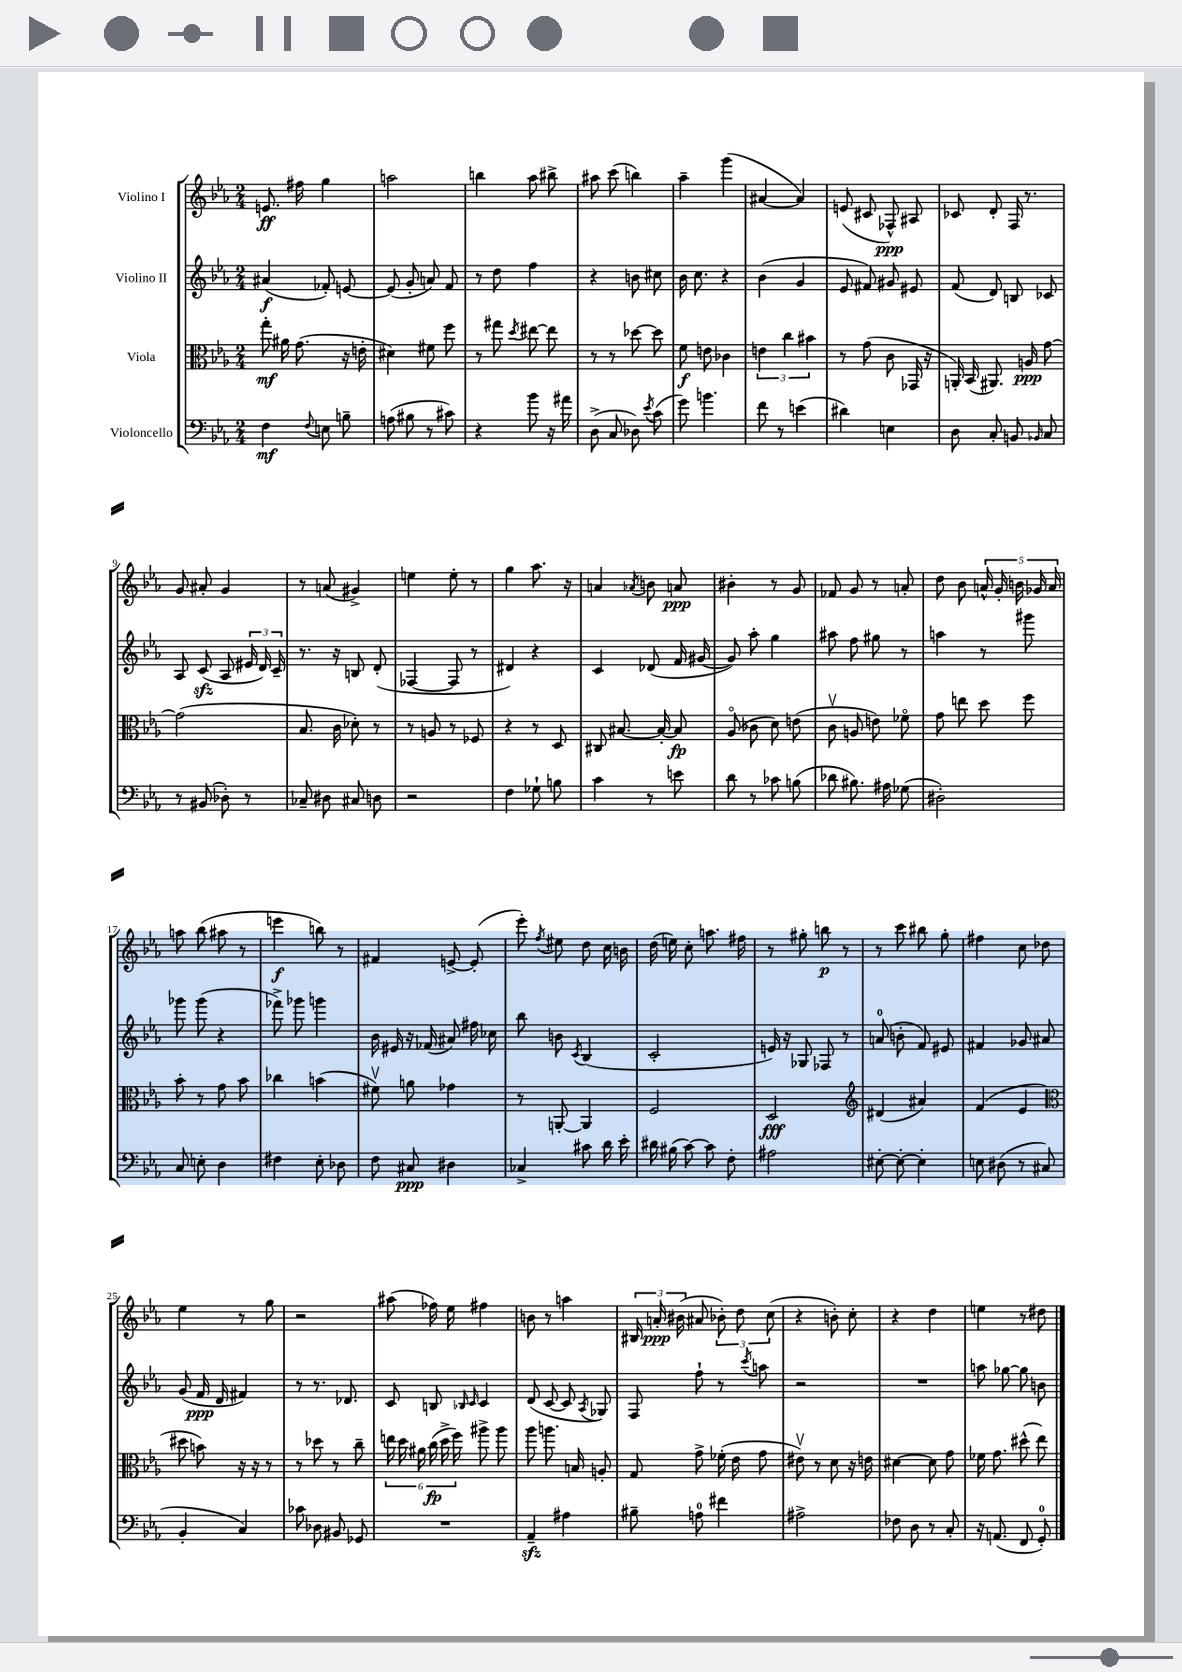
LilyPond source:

<<
\new StaffGroup <<
\new Staff = "s0" \with { instrumentName = "Violino I" } {
    \clef treble \key ees \major \numericTimeSignature \time 2/4
    \autoBeamOff e'8.\ff fis''16 g''4 |
    a''2 |
    b''4 aes''8 bis''8-> |
    ais''8 c'''8( b''4) |
    aes''4-- g'''4( |
    ais'4~ ais'4) |
    e'8( cis'8 fes8-^\ppp) ais8 |
    ces'8 d'8-. f16 r8. |
    g'8 ais'8-. g'4 |
    r8 a'8( gis'4->) |
    e''4 e''8-. r8 |
    g''4 aes''8. r16 |
    a'4 \acciaccatura { aes'8 } b'8 a'8\ppp |
    bis'4-. r8 g'8 |
    fes'8 g'8 r8 a'8-. |
    d''8 bes'8 \tuplet 5/4 { a'16-^ g'16-. b'16 ges'16 a'16 } |
    a''8 bes''8( ais''8 r8 |
    e'''4\f b''8) r8 |
    fis'4 e'8~-> e'8-.( |
    ees'''8-.) \acciaccatura { f''8 } eis''8 d''8 c''16 b'16 |
    d''16( e''16) c''8-. a''8. fis''16 |
    r8 gis''8-. b''8\p r8 |
    r8 c'''8 bis''8 g''8-. |
    fis''4 c''8 des''8 |
    ees''4 r8 g''8 |
    r2 |
    ais''8( fes''16) ees''16 fis''4 |
    b'8 r8 a''4 |
    \tuplet 3/2 { bis16 a'16-.\ppp bis'16( } ais'8 \tuplet 3/2 { bes'8-.) d''8 c''8( } |
    r4 b'8-.) c''8-. |
    r4 d''4 |
    e''4 r8 dis''8 \bar "|." |
}
\new Staff = "s1" \with { instrumentName = "Violino II" } {
    \clef treble \key ees \major \numericTimeSignature \time 2/4
    \autoBeamOff ais'4\f( fes'8-.) e'8~ |
    e'8( g'8-. a'8) f'8 |
    r8 d''8 f''4 |
    r4 b'8 cis''8 |
    bes'16 c''8. r4 |
    bes'4( g'4 |
    ees'8 fis'8) gis'8 eis'8 |
    f'8( d'8) b8 ces'8 |
    aes8 c'8\sfz( aes8 \tuplet 3/2 { eis'16 d'16) c'16-- } |
    r8. r16 b8 d'8-.( |
    fes4~ fes8 r8 |
    dis'4) r4 |
    c'4 des'8( f'16 gis'16~ |
    gis'8) aes''8-. g''4 |
    ais''8 f''8 gis''8 r8 |
    a''4 r8 gis'''8 |
    ges'''8 ges'''8( r4 |
    fes'''8->) ges'''8 g'''4 |
    bes'16 eis'16 r16 fes'16( ais'8) fis''16 ces''16 |
    bes''8 b'8 \acciaccatura { c'8 } bes4( |
    c'2-. |
    e'16) r16 ges8 fes8 r8 |
    a'8-0( b'8-. f'8) eis'8 |
    fis'4 ges'8 ais'8 |
    g'8( f'16\ppp d'16 fis'4) |
    r8 r8. des'8. |
    c'8 b8 \grace { bes16 c'16 } c'4 |
    d'8( c'8~ c'8 \acciaccatura { aes8 } ges8) |
    f8 f''8-! r8 \acciaccatura { c'''8 } a''8 |
    r2 |
    R2 |
    a''8 ges''8~ ges''8 b'8 \bar "|." |
}
\new Staff = "s2" \with { instrumentName = "Viola" } {
    \clef alto \key ees \major \numericTimeSignature \time 2/4
    \autoBeamOff g''8-.\mf ais'16 g'8.( r16 e'16-. |
    dis'4) fis'8 f''8 |
    r8 gis''8 \acciaccatura { d''8 } eis''8~ eis''8 |
    r8 r8 des''8~ des''8 |
    f'8\f e'8 ces'4 |
    \tuplet 3/2 { e'4 c''4 bis'4 } |
    r8 g'8( c'8 ges,16 r16 |
    a,16-.) bes,16( ais,8.) a16\ppp g'8~ |
    g'2( |
    bes8. c'16 des'8-.) r8 |
    r8 a8 r8 fes8 |
    r4 r8 d8 |
    cis8 bis8.~ bis16~-. bis8\fp |
    aes8\flageolet( ces'8 d'8) e'8( |
    c'8\upbow a8 e'8) fes'8\flageolet |
    g'8 e''8 d''8 f''8 |
    bes'8-. r8 g'8 bes'8 |
    ces''4 b'4( |
    fis'8\upbow) a'8 ges'4 |
    r8 a,8~-. a,4 |
    f2 |
    d2\fff |
    \clef treble dis'4( ais'4) |
    f'4( ees'4 |
    \clef alto dis''8 b'8) r16 r16 r8 |
    r8 des''8 r8 c''8-- |
    \tuplet 6/4 { e''16 d''16 ais'16 c''16\fp( d''16-> f''16) } ais''8-> ais''8 |
    aes''8 a''8. b16 a8-. |
    g8 g'8-> fes'16-.( ees'16 g'8 |
    eis'8\upbow) r8 d'8 r16 e'16 |
    dis'4~ dis'8 g'8 |
    fes'16 g'8. dis''8-^( ees''8) \bar "|." |
}
\new Staff = "s3" \with { instrumentName = "Violoncello" } {
    \clef bass \key ees \major \numericTimeSignature \time 2/4
    \autoBeamOff f4\mf \appoggiatura { f8 } e8 b8-- |
    a8( bis8 r8 cis'8) |
    r4 bes'8 r16 ais'16 |
    d8->( c8 des8) \acciaccatura { ees'8 } c'8( |
    g'8) b'4. |
    f'8 r8 e'4( |
    dis'4) e4 |
    d8 c8-. b,8 \grace { bes,16 } c8 |
    r8 bis,8( des8-.) r8 |
    ces8-- dis8 cis8 d8 |
    r2 |
    f4 ges8-! b8 |
    c'4 r8 e'8 |
    d'8 r8 ces'8 b8( |
    des'8 bis8.) ais16 ges8( |
    dis2-.) |
    c8 e8-. d4 |
    fis4 ees8-. des8 |
    f8 cis8\ppp dis4 |
    ces4-> cis'8 d'16 ees'16-. |
    dis'16 bis16( c'8~) c'8 f8-. |
    ais2 |
    eis8~-. eis8~-. eis4-. |
    e8 dis8( r8 cis8 |
    bes,4-. c4) |
    ces'8 des8 bis,8 ges,8 |
    R2 |
    aes,4--\sfz ais4 |
    bis8-- a8-0 fis'4 |
    ais2-> |
    fes8 d8 r8 c8-. |
    r16 a,8.( f,8 g,8-0-.) \bar "|." |
}
>>
>>
